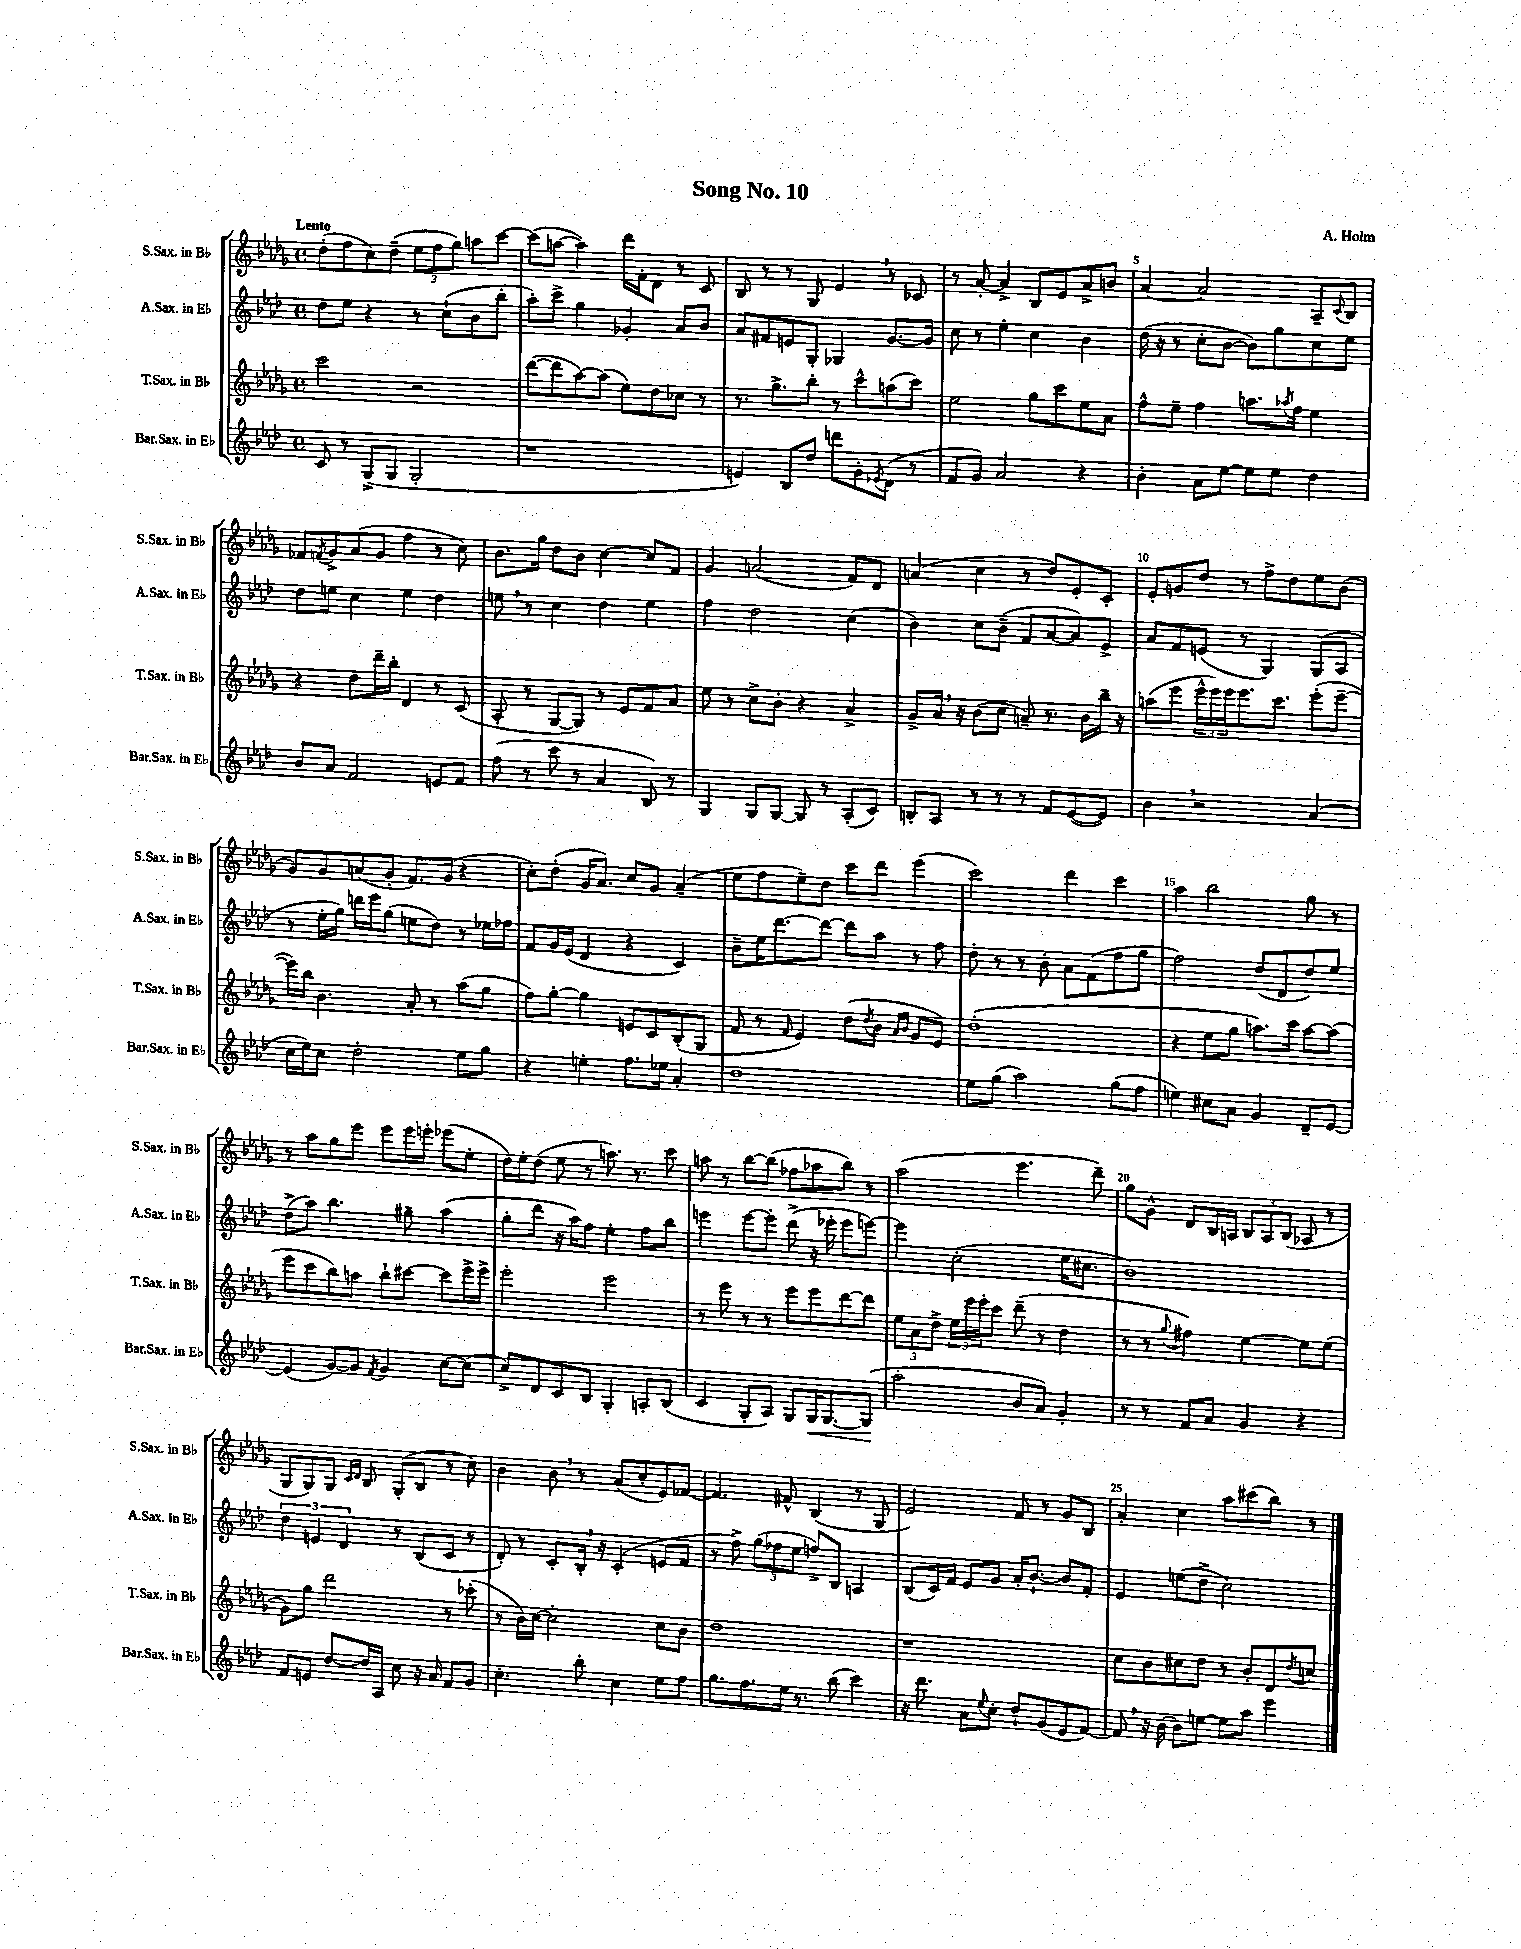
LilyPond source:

\header { title = "Song No. 10" composer = "A. Holm" }
<<
\new StaffGroup <<
\new Staff = "s0" \with { instrumentName = "S.Sax. in Bb" shortInstrumentName = "S.Sax. in Bb" } {
    \clef treble \key des \major \defaultTimeSignature \time 4/4 \tempo "Lento"
    des''8-.( f''8 c''8) des''8--( \tuplet 3/2 { ees''8 f''8 ges''8) } a''8 c'''8~ |
    c'''8( a''8~ a''4) des'''16 f'16-. des'8 r8 c'8 |
    bes8 r8 r8 ges8 ees'4 \breathe r8 ces'8 |
    r8 aes'8~-. aes'4-> bes8 ees'8 aes'8-> b'8 |
    aes'4~ aes'2 aes8-- \appoggiatura { c'8 } bes8 |
    fes'8 \acciaccatura { f'8 } ges'8-> aes'8( ges'8 f''4 r8 c''8) |
    bes'8. ges''16 des''8 bes'8 c''4~ c''8 f'8 |
    ges'4 a'2( f'8) des'8 |
    a'4( c''4 r8 des''8) ees'8-. c'8-. |
    ees'8-. g'8 des''8 r8 f''8-> des''8 ees''8 bes'8( |
    ges'8) ges'8 a'8( ges'8-. f'8.) ges'16( r4 |
    c''8-.) des''8-.( ges'16 aes'8.) c''8 ges'8 aes'4--( |
    ees''8 f''8 ees''8--) des''8 c'''8 des'''8 ees'''4( |
    c'''2) des'''4 c'''4 |
    aes''4 bes''2 ges''8 r8 |
    r8 aes''8 ges''8 ees'''8 ees'''8 ees'''16 e'''16-. ees'''8( ees''8-. |
    des''16) ees''16-. des''8( ees''8 r8 a''8.) r8. c'''8 |
    a''8 r8 bes''8~ bes''8( fes''8 aes''8 bes''8) r8 |
    aes''2( ees'''4. des'''8--) |
    ges''8 ges'8-^ des'8 bes16 a16 \tuplet 3/2 { bes8 a8 bes8( } aes8 r8 |
    ges8 ges8) ges8 \grace { c'16 des'16 } bes8 ges8-.( bes8 r8 c''8) |
    bes'4 bes'8 \breathe r8 aes'8( c''8-. ees'8) fes'8~ |
    fes'4. fis'8-^ bes4( r8 ges8 |
    ees'2) f'8 r8 ges'8 bes8 |
    aes'4-. c''4 aes''8 cis'''8( bes''8) r8 \bar "|." |
}
\new Staff = "s1" \with { instrumentName = "A.Sax. in Eb" shortInstrumentName = "A.Sax. in Eb" } {
    \clef treble \key aes \major \defaultTimeSignature \time 4/4
    des''8 ees''8 r4 r8 c''8-!( bes'8 bes''8-. |
    aes''8-.) c'''8-> g''4 ges'4-. aes'8 bes'8 |
    aes'8 fis'8 e'8 g8-. ges4 g'8.~ g'16 |
    c''8 r8 ees''4-. c''4 bes'4 |
    des''16( r16 r8 c''8-. bes'8~ bes'8) g''8 c''8 ees''8 |
    des''8 e''8 c''4 e''4 des''4 |
    e''8 \breathe r8 c''4 des''4 e''4 |
    f''4 des''2 c''4( |
    bes'4) c''8 bes'8--( f'8 aes'8~ aes'8) ees'8-> |
    aes'8 f'8 e'8( r8 g4) g8( aes8 |
    r8 ees''16-. g''16) d'''16 ees'''16 g''8( e''8 des''8) r8 ees''16 fes''16 |
    f'8 g'16 ees'16( des'4 r4 c'4) |
    bes'8-- ees''16 des'''8.~ des'''8~ des'''8 aes''8 r8 f''8 |
    des''8-. r8 r8 bes'8-. aes'8 f'8( f''8 g''8 |
    f''2) des''8( des'8 des''8) ees''8 |
    des''8->( aes''8) bes''4. gis''8-- aes''4( |
    g''8-. des'''8 r16 aes''16) f''8 ees''4-. f''8 bes''8 |
    e'''4 e'''8~ e'''8-. des'''8->( r16 ees'''16-. ees'''8 e'''8~) |
    e'''4 c''2-.( ees''16 cis''8. |
    bes'1) |
    \tuplet 3/2 { des''4 e'4 des'4 } r8 bes8( c'8 r8 |
    des'8-.) r8 c'8-. bes16-. \breathe r16 c'4-.( e'8 f'8 |
    r8 f''8->) \tuplet 3/2 { g''8( fes''8 ees''8 } f''8->) bes8 a4 |
    bes8( c'16) f'16 ees'8 g'8 aes'16-. bes'8.~-! bes'8 f'8-. |
    ees'4 e''8( des''8-> c''2) \bar "|." |
}
\new Staff = "s2" \with { instrumentName = "T.Sax. in Bb" shortInstrumentName = "T.Sax. in Bb" } {
    \clef treble \key des \major \defaultTimeSignature \time 4/4
    c'''2 r2 |
    des'''8~( des'''8 aes''8~) aes''8( ees''8) des''8 ces''8 r8 |
    r8. ges''8.-> bes''8-. r8 c'''8-^ a''8( c'''8) |
    ees''2 ges''8 c'''8 ees''8 aes'8 |
    f''8-^ ees''8-- f''4 a''8. \acciaccatura { aes''8 } f''16 ees''4 |
    r4 des''8 des'''16-- bes''16-. des'4 r8 c'8( |
    aes8-. r8 ges8~ ges8) r8 ees'8 f'8 aes'8 |
    ees''8 r8 c''8-> bes'8-. r4 aes'4-> |
    ges'8-> aes'16 \breathe r16 bes'8( c''8 a'8--) r8. bes'16 bes''16-- r16 |
    a''8( ees'''8 \tuplet 3/2 { ees'''16-^ ees'''16) ees'''16 } ees'''8. c'''8. ees'''8-.( ees'''8~-- |
    ees'''16) bes''16 bes'4. aes'8-. r8 aes''8( ges''8 |
    f''8) ges''8~-. ges''4 e'8 c'8 bes8-.( ges8 |
    f'8 r8 \grace { f'16 } ees'4) des''8( \acciaccatura { des''8 } bes'8 \grace { aes'16 bes'16 } ges'8 ees'8) |
    des''1-.( |
    r4 ees''8 ges''8 a''8.) c'''16 a''8~ a''8( |
    ees'''8 c'''8 bes''8) a''8 bes''8-! cis'''8~ cis'''8 ees'''16-> ees'''16-> |
    ees'''2-. ees'''2 |
    r8 ees'''8 r8 r8 ees'''8 ees'''8 des'''8~ des'''8 |
    \tuplet 3/2 { ees''8 aes'8 des''8-> } \tuplet 3/2 { ees''16 ees'''16 ees'''16-. } c'''8 des'''8--( r8 des''4 |
    r8 r8 \appoggiatura { ges''8 } fis''4) ees''4~ ees''8 ees''8( |
    ges'8) ges''8 des'''2 r8 ces'''8-.( |
    r8 bes'16) c''16~ c''2-. c''8 bes'8 |
    des''1 |
    r1 |
    c''8 bes'8 cis''8 des''8 r8 bes'8-. des'8 \acciaccatura { des''8 } c''8 \bar "|." |
}
\new Staff = "s3" \with { instrumentName = "Bar.Sax. in Eb" shortInstrumentName = "Bar.Sax. in Eb" } {
    \clef treble \key aes \major \defaultTimeSignature \time 4/4
    c'8 r8 g8->( g8 g2-. |
    r1 |
    e'4) bes8 des''8 d'''8 g'8-. \acciaccatura { ees'8 } des'8( r8 |
    f'8 g'8) aes'2 r4 |
    bes'4-. aes'8 ees''8~ ees''8 ees''8 des''4 |
    bes'8 aes'8 f'2 e'8 f'8 |
    f''8( r8 c'''8 r8 aes'4 bes8) r8 |
    g4 g8 g8~ g8 r8 aes8-.( c'8) |
    b8-. aes8 r8 r8 r8 f'8 ees'8~( ees'8) |
    bes'4 \breathe r2 aes'4( |
    c''16 ees''16) c''8 des''2-. ees''8 g''8 |
    r4 e''4-. f''8. ees''16 aes'4-. |
    des''1 |
    ees''8 g''8( aes''2) g''8( f''8 |
    e''4) cis''8 aes'8 g'4 des'8-- ees'8~ |
    ees'4( g'8~) g'8 \acciaccatura { f'8 } g'4 c''8~ c''8( |
    c''8->) des'8 c'8 bes8 g4-. a8-. bes8( |
    c'4 g8-. aes8) g8 g16\< g8.~ g8\!( |
    aes''2-. bes'8 aes'8) g'4-. |
    r8 r8 f'8 aes'8 g'4 r4 |
    f'8 e'8 des''8~ des''16 aes16 c''8 r16 aes'16 f'8 g'8 |
    c''4.-. bes''8-. c''4 ees''8 f''8 |
    g''8. f''8. ees''16 r8. bes''8( c'''4) |
    r16 des'''8. aes'8 \appoggiatura { ees''8 } c''8-. des''8-! g'8( ees'8 f'8~) |
    f'8 \breathe r16 bes'16~ bes'8 e''8~ e''8 aes''8 ees'''4 \bar "|." |
}
>>
>>
\layout { \context { \Score \override BarNumber.break-visibility = ##(#f #t #t) barNumberVisibility = #(every-nth-bar-number-visible 5) } }
